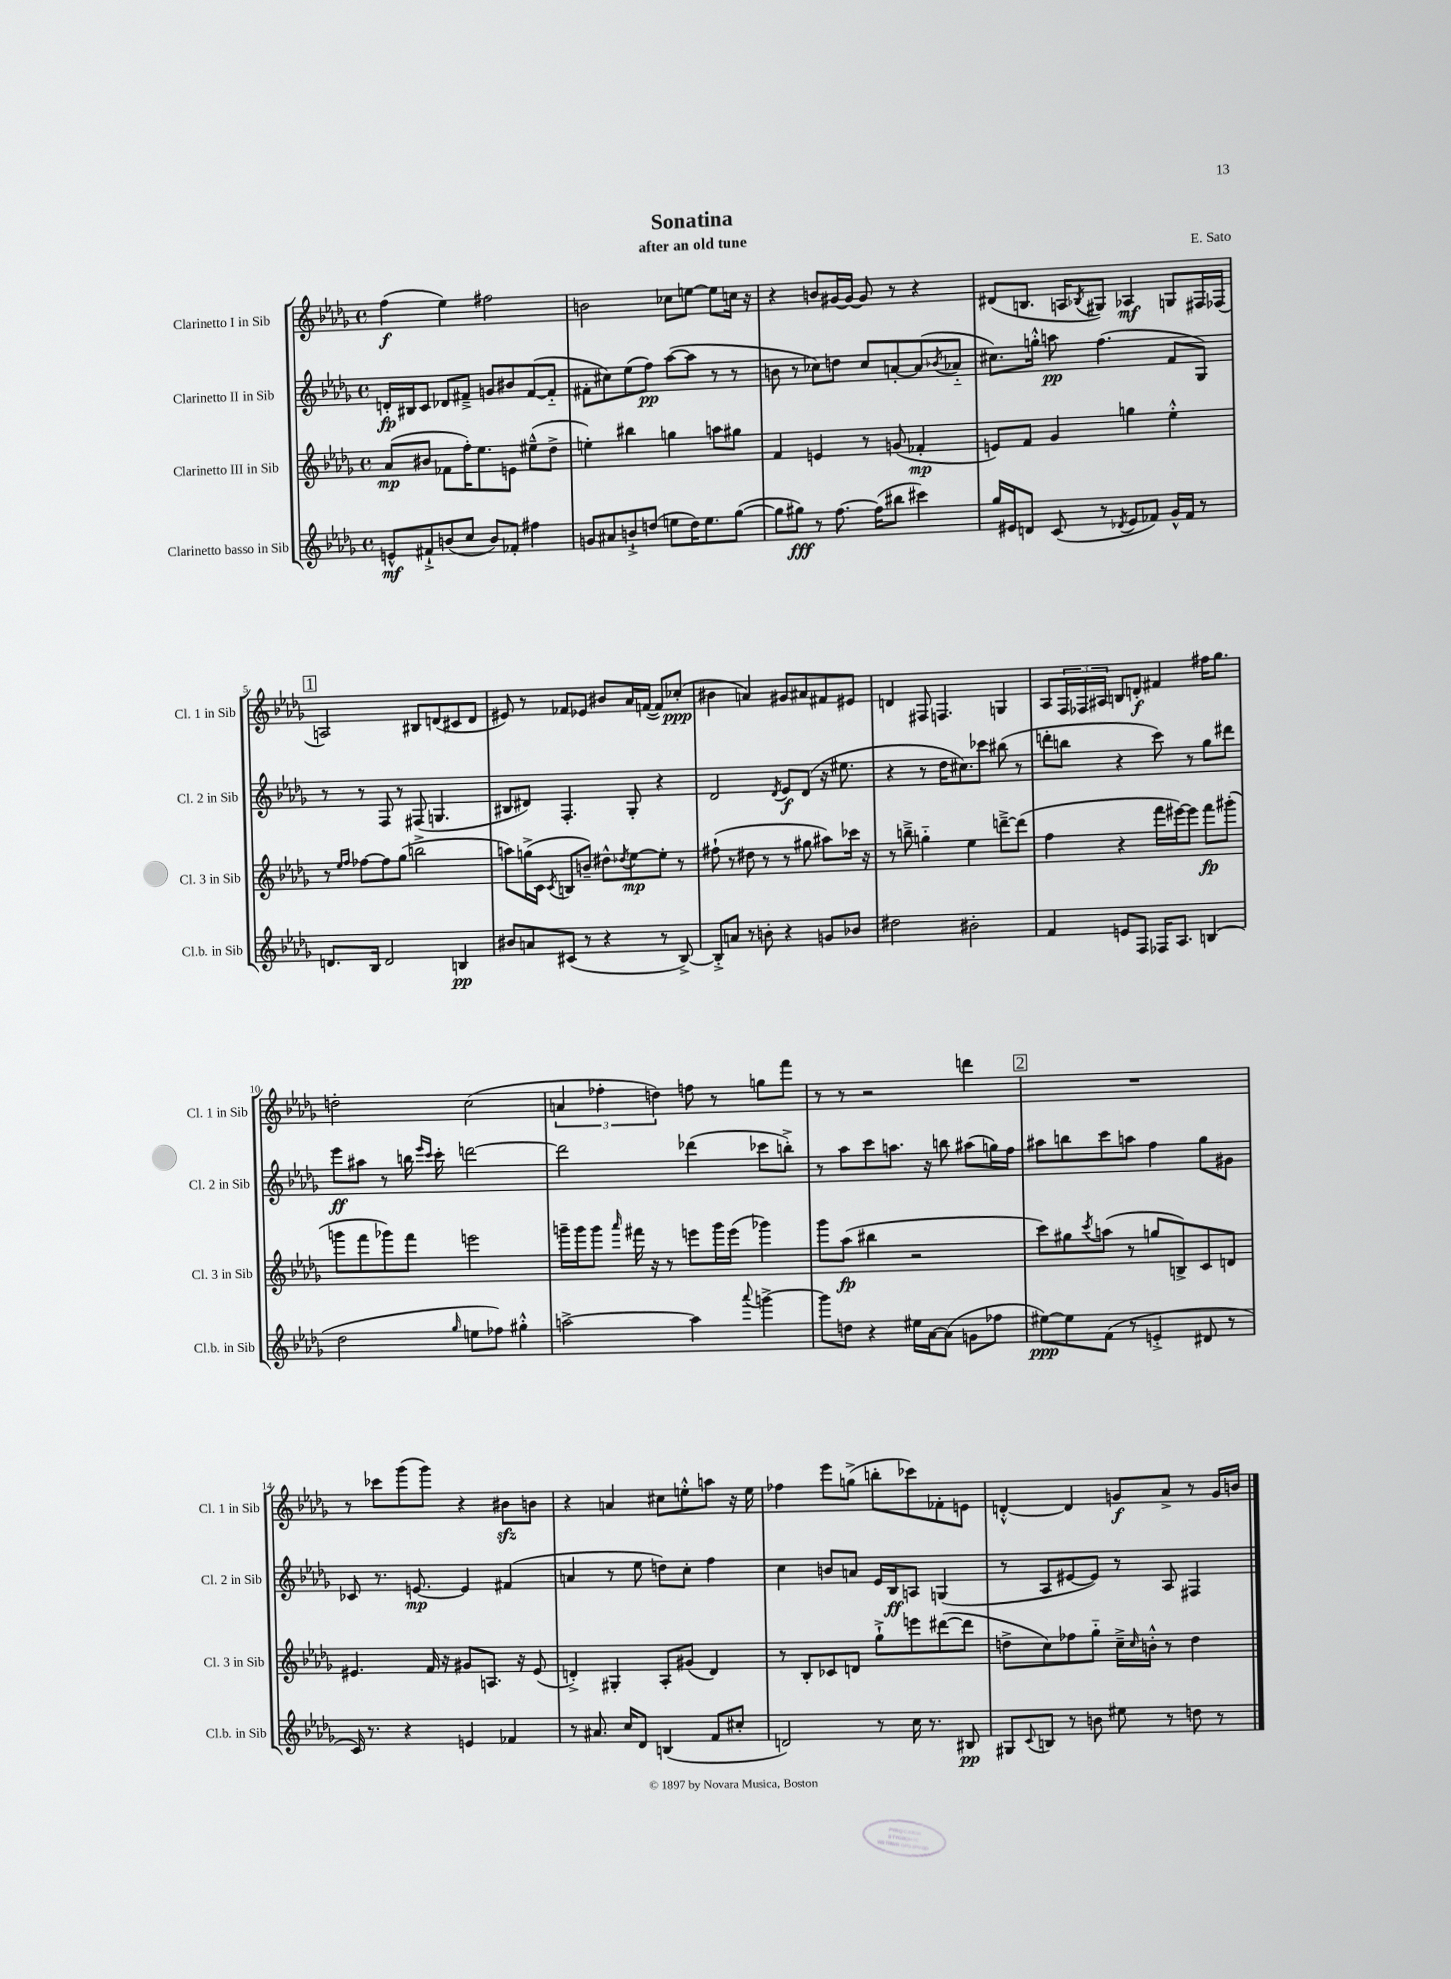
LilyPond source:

\header { title = "Sonatina" composer = "E. Sato" subtitle = "after an old tune" }
<<
\new StaffGroup <<
\new Staff = "s0" \with { instrumentName = "Clarinetto I in Sib" shortInstrumentName = "Cl. 1 in Sib" } {
    \clef treble \key des \major \defaultTimeSignature \time 4/4
    f''4\f( ees''4) fis''2 |
    b'2 ces''8 e''8~ e''8 c''16 r16 |
    r4 b'8 gis'16~ gis'16~ gis'8 r8 r4 |
    dis'8( b8. a16 \acciaccatura { bes8 } gis8) aes4\mf g8 fis16 fes16( |
    \mark \markup { \box "1" } a2) bis8 d'8( cis'8 d'8 |
    eis'8) r8 fes'8 ees'8 bis'8 aes'16 f'16~( f'8) ces''8-.\ppp( |
    bis'4 a'4) gis'8 ais'8 fis'8 eis'8 |
    d'4 fis8 f4. g4 |
    aes8 \tuplet 3/2 { f16 fes16 ais16 } b8 d'8-.\f fis'4 fis''16 ges''8. |
    d''2-. c''2( |
    \tuplet 3/2 { a'4 fes''4-. d''4) } f''8 r8 g''8 f'''8 |
    r8 r8 r2 d'''4 |
    \mark \markup { \box "2" } R1 |
    r8 ces'''8 ges'''8( ges'''8) r4 bis'8\sfz b'8 |
    r4 a'4 cis''8 e''8-.-^ a''8 r16 e''16 |
    fes''4 ees'''8 g''8->( b''8-. ces'''8) fes'8-. e'8 |
    d'4~-.-^ d'4 g'8\f aes'8-> r8 g'16 b'16 \bar "|." |
}
\new Staff = "s1" \with { instrumentName = "Clarinetto II in Sib" shortInstrumentName = "Cl. 2 in Sib" } {
    \clef treble \key des \major \defaultTimeSignature \time 4/4
    d'16-.\fp bis16 c'8 des'8 fis'8---> g'8 bis'8 fis'8~( fis'8-_ |
    fis'8-. cis''8) ees''8( f''8\pp) aes''8~( aes''8 r8 r8 |
    b'8 r8 ces''8) d''8 ces''8 a'8~-. a'8( \acciaccatura { bes'8 } aes'8-_ |
    cis''8.) g''16-.-^ a''8\pp f''4.( f'8 ges8) |
    \mark \markup { \box "1" } r8 r8 f8 r8 fis8( g4. |
    bis8 dis'8) f4.-. ges8-. r4 |
    des'2 \acciaccatura { des'8 } ees'8\f des'8( r16 eis''8. |
    r4 r8 des''16 cis''8.) ces'''8 bis''8( r8 |
    d'''8-. b''8 r4 c'''8) r8 ges''8 dis'''8 |
    ees'''8\ff ais''8 r8 b''16 \grace { ees'''16 c'''16 } c'''16-. d'''2~ |
    d'''2 des'''4( ces'''8 b''8-.->) |
    r8 aes''8 c'''8 a''8. r16 b''8 ais''8( g''16) f''16 |
    \mark \markup { \box "2" } ais''8 b''8 c'''8 a''8 f''4 ges''8 gis'8 |
    ces'8 r8. e'8.~\mp e'4 fis'4( |
    a'4 r8 ees''8 d''8) c''8-. f''4 |
    c''4 b'8 a'8 ees'16 bes16\ff a8 g4( |
    r8 aes8 eis'8~ eis'8) r8 aes8 fis4 \bar "|." |
}
\new Staff = "s2" \with { instrumentName = "Clarinetto III in Sib" shortInstrumentName = "Cl. 3 in Sib" } {
    \clef treble \key des \major \defaultTimeSignature \time 4/4
    aes'8\mp( bis'8 fes'8 f''16-.) ees''8. e'8 eis''8---^( des''8-> |
    e''4-.) bis''4 g''4 a''8 gis''8 |
    f'4 e'4 r8 g'8( fes'4-.\mp |
    e'8) f'8 ges'4 g''4 ees''4-.-^ |
    \mark \markup { \box "1" } r8 \grace { ees''16 f''16 } fes''8~ fes''8 ges''8( b''2-> |
    a''8) g''16->( c'16 \acciaccatura { c'8 } b8 b'8--) dis''8-^ \acciaccatura { des''8 } ees''8~\mp ees''8-. r8 |
    fis''8-!( r8 dis''8 r8 r8 gis''8 ais''8) ces'''16 r16 |
    r8 b''8---> g''4-_ ees''4 d'''8~---> d'''8( |
    f''4 r4 f'''16 eis'''16~) eis'''8 f'''8\fp gis'''8-.( |
    g'''8 f'''8 ges'''8) f'''8 e'''2 |
    g'''16-- g'''16 g'''8 \grace { aes'''16 } fis'''16 r16 r8 e'''8 g'''16 e'''16( ges'''4) |
    ges'''8 aes''8\fp( bis''4 r2 |
    \mark \markup { \box "2" } c'''8) gis''8 \acciaccatura { c'''8 } a''8( r8 g''8 b8->) c'8 d'8 |
    eis'4. f'16 r16 gis'8 a8. r16 eis'8( |
    d'4-.->) gis4-. aes8-. gis'8( d'4) |
    r8 bes8-. ces'8 d'8 ges''8-!-> e'''8 dis'''8~( dis'''8 |
    d''8-> c''8) fes''8 ges''8-_ c''16---> \grace { c''16 } b'16-.-^ r8 d''4 \bar "|." |
}
\new Staff = "s3" \with { instrumentName = "Clarinetto basso in Sib" shortInstrumentName = "Cl.b. in Sib" } {
    \clef treble \key des \major \defaultTimeSignature \time 4/4
    e'8-^\mf fis'8-!-> b'8( c''8 b'8) fes'8-. fis''4 |
    g'8 ais'8 b'8-!-> d''8( e''8 d''16) e''8. ges''8~( |
    ges''8 gis''8\fff) r8 f''8.~ f''16( bis''8 cis'''4) |
    ges''16 eis'16 d'8 c'8( r8 \acciaccatura { des'8 } eis'8 fes'8) ges'16-^ fes'16 r8 |
    \mark \markup { \box "1" } d'8. bes16 d'2 b4\pp |
    bis'8 a'8 cis'8( r8 r4 r8 bes8~->) |
    bes8-.-> a'8 r8 b'8-. r4 g'8 bes'8 |
    dis''2 bis'2-. |
    f'4 e'8 f8 fes16 aes8. b4( |
    des''2 \grace { ges''16 } e''8 fes''8) gis''4-.-^ |
    a''2~-> a''4 \appoggiatura { aes'''8 } g'''4~-> |
    g'''8 d''8 r4 eis''16 aes'16~ aes'8( g'8 fes''8 |
    \mark \markup { \box "2" } eis''8~\ppp) eis''8 f'8( r8 e'4-.-> dis'8 r8 |
    c'16) r8. r4 e'4 fes'4 |
    r8 ais'8. c''16 des'8 b4( f'8 cis''8-. |
    d'2) r8 c''16 r8. bis8\pp |
    gis8 \appoggiatura { c'8 } b8 r8 b'8 eis''8 r8 d''8 r8 \bar "|." |
}
>>
>>
